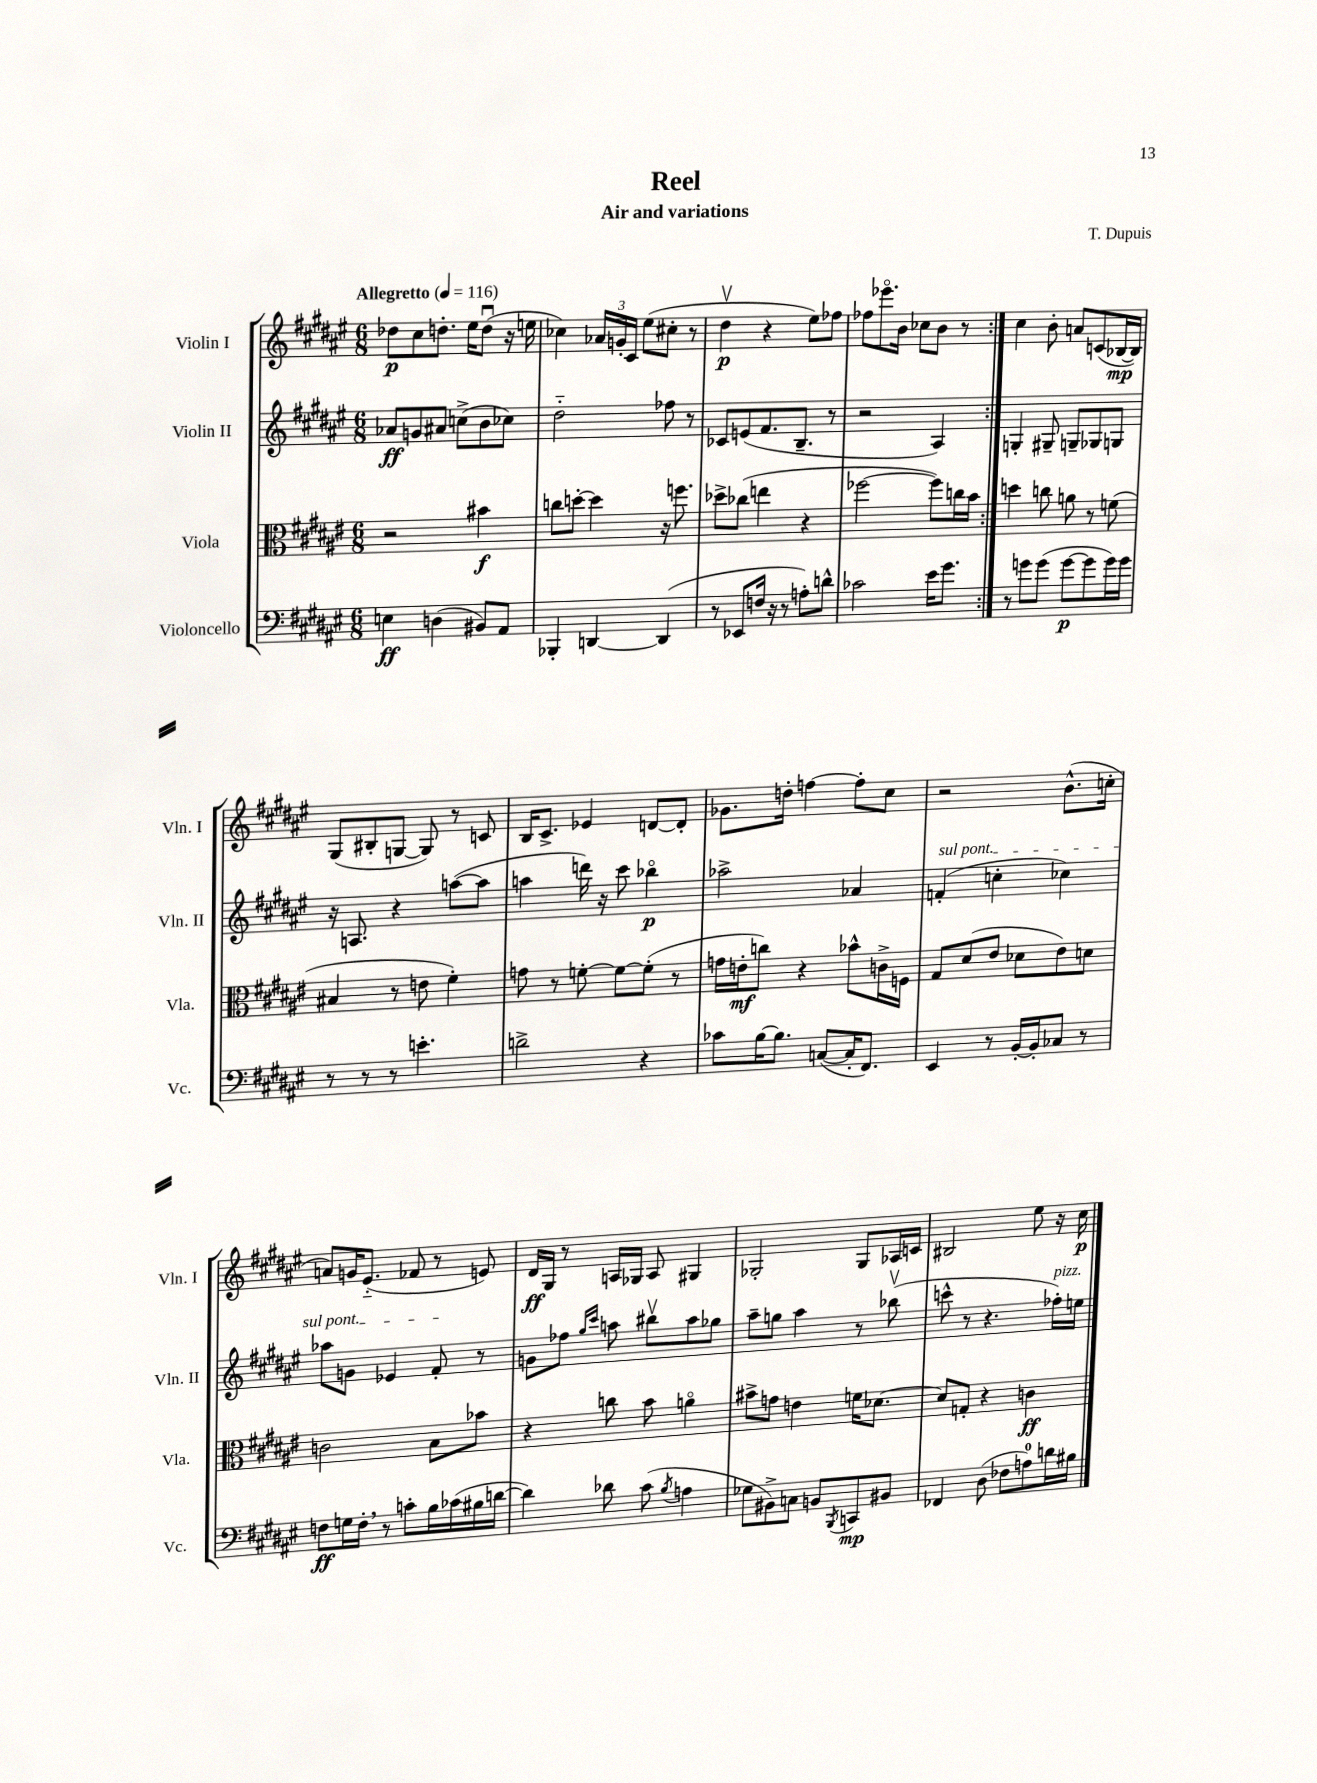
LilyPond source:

\header { title = "Reel" composer = "T. Dupuis" subtitle = "Air and variations" }
<<
\new StaffGroup <<
\new Staff = "s0" \with { instrumentName = "Violin I" shortInstrumentName = "Vln. I" } {
    \clef treble \key fis \major \numericTimeSignature \time 6/8 \tempo "Allegretto" 4 = 116
    \repeat volta 2 { des''8\p cis''8 d''8.-. eis''16 d''8\downbow( r16 e''16 |
    ces''4) \tuplet 3/2 { aes'16 g'16-. cis'16 } eis''8( cis''8-. r8 |
    dis''4\upbow\p r4 eis''8) fes''8 |
    fes''8 ees'''8.\flageolet b'16 ces''8 b'8 r8 | }
    cis''4 b'8-. a'8 c'8( bes16~\mp bes16) |
    gis8( bis8-. g8~ g8) r8 c'8 |
    b16 cis'8.-> ees'4 d'8~ d'8-. |
    ges'8. d''16-. f''4~ f''8-. cis''8 |
    r2 b'8.-^( c''16-. |
    a'8) g'16 eis'8.-_( fes'8 r8 e'8) |
    dis'16\ff gis16 r8 a16 ges16 a8 gis4 |
    ges2-. ges8 aes16 c'16 |
    bis2 eis''8 r16 cis''16\p \bar "|." |
}
\new Staff = "s1" \with { instrumentName = "Violin II" shortInstrumentName = "Vln. II" } {
    \clef treble \key fis \major \numericTimeSignature \time 6/8
    \repeat volta 2 { aes'8\ff g'8 ais'8 c''8->( b'8 ces''8) |
    dis''2-_ fes''8 r8 |
    ces'8 e'8( fis'8. b8.-- r8 |
    r2 ais4) | }
    g4-. gis8-- g8-- ges8 g8 |
    r16 a8. r4 a''8~( a''8 |
    a''4 d'''16) r16 cis'''8 bes''4\flageolet\p |
    aes''2-> aes'4 |
    \once \override TextSpanner.bound-details.left.text = \markup { \italic "sul pont." } f'4-.\startTextSpan( c''4-. ces''4) |
    aes''8 g'8 ees'4 fis'8-.\stopTextSpan r8 |
    g'8 fes''8 \grace { gis''16 cis'''16 } a''8 bis''8\upbow a''8 ges''8 |
    ais''8-- g''8 ais''4 r8 bes''8\upbow( |
    c'''8-^ r8 r4. fes''16-.^\markup { \italic "pizz." }) e''16 \bar "|." |
}
\new Staff = "s2" \with { instrumentName = "Viola" shortInstrumentName = "Vla." } {
    \clef alto \key fis \major \numericTimeSignature \time 6/8
    \repeat volta 2 { r2 bis'4\f |
    c''8 d''8~-. d''4 r16 f''8. |
    des''8-> ces''8( e''4 r4 |
    fes''2~ fes''8) c''16 b'16 | }
    d''4 c''8 a'8 r8 f'8( |
    bis4 r8 e'8 fis'4-.) |
    g'8 r8 f'8~-. f'8~ f'8-.( r8 |
    g'16 e'16-.\mf c''8) r4 bes'8-^ c'16-> f16 |
    gis8 dis'8( eis'8 des'8 eis'8) d'8 |
    c'2 b8 bes'8 |
    r4 c''8 b'8 a'4\flageolet |
    bis'8-> g'8 e'4 f'16 des'8.~ |
    des'8 g8-. r4 c'4\ff \bar "|." |
}
\new Staff = "s3" \with { instrumentName = "Violoncello" shortInstrumentName = "Vc." } {
    \clef bass \key fis \major \numericTimeSignature \time 6/8
    \repeat volta 2 { e4\ff d4( bis,8) ais,8 |
    bes,,4-. d,4~ d,4( |
    r8 ees,8 f16 r16 r8 a8-.) d'8-^ |
    ces'2 eis'16 gis'8. | }
    r8 g'8 g'8( g'8~\p g'8 g'16) g'16 |
    r8 r8 r8 e'4.-. |
    d'2-> r4 |
    ces'8 b16~ b8. c8~( c16-. fis,8.) |
    eis,4 r8 b,16~-. b,16-. ces8 r8 |
    f8\ff g16 f16-. \breathe r8 c'8-. b16 ces'16( bis16 d'16~ |
    d'4) des'8 cis'8( \acciaccatura { b8 } a4 |
    ges8 bis,8->) c8 b,8 \acciaccatura { b,,8 } c,8\mp bis,8 |
    fes,4 dis8( fes8 a8-0) d'16 bis16 \bar "|." |
}
>>
>>
\layout { \context { \Score \remove "Bar_number_engraver" } }
